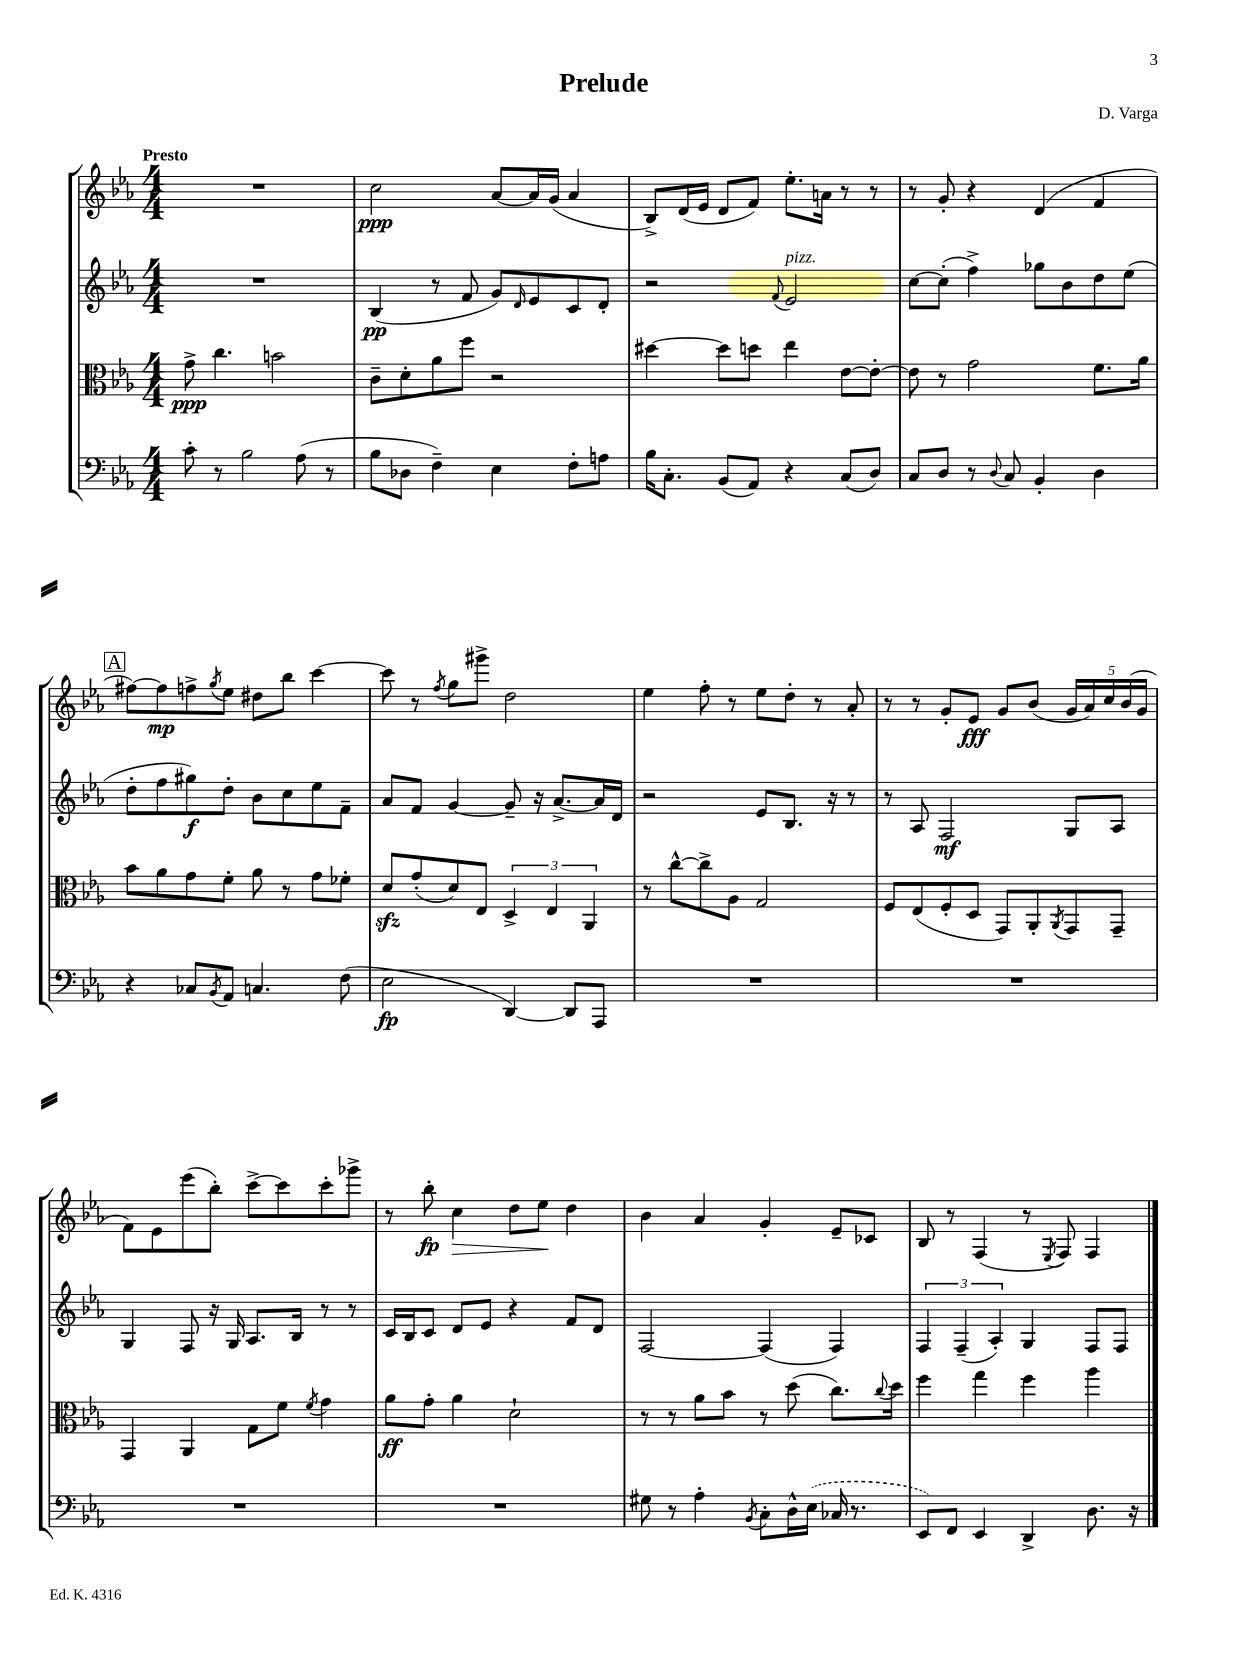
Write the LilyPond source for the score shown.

\header { title = "Prelude" composer = "D. Varga" }
<<
\new StaffGroup <<
\new Staff = "s0" {
    \clef treble \key ees \major \numericTimeSignature \time 4/4 \tempo "Presto"
    R1 |
    c''2\ppp aes'8~ aes'16 g'16( aes'4 |
    bes8->) d'16( ees'16 d'8 f'8) ees''8.-. a'16 r8 r8 |
    r8 g'8-. r4 d'4( f'4 |
    \mark \markup { \box "A" } fis''8~) fis''8\mp f''8-> \acciaccatura { g''8 } ees''8 dis''8 bes''8 c'''4~ |
    c'''8 r8 \acciaccatura { f''8 } g''8 gis'''8-> d''2 |
    ees''4 f''8-. r8 ees''8 d''8-. r8 aes'8-. |
    r8 r8 g'8-. ees'8\fff g'8 bes'8( \tuplet 5/4 { g'16 aes'16) c''16 bes'16( g'16 } |
    f'8) ees'8 ees'''8( bes''8-.) c'''8~-> c'''8 c'''8-. ges'''8-> |
    r8 bes''8-.\fp c''4\> d''8 ees''8\! d''4 |
    bes'4 aes'4 g'4-. ees'8-- ces'8 |
    bes8 r8 f4( r8 \acciaccatura { ees8 } f8) f4 \bar "|." |
}
\new Staff = "s1" {
    \clef treble \key ees \major \numericTimeSignature \time 4/4
    R1 |
    bes4\pp( r8 f'8 g'8) \grace { d'16 } ees'8 c'8 d'8-. |
    r2 \appoggiatura { f'8 } ees'2^\markup { \italic "pizz." } |
    c''8~ c''8-.( f''4->) ges''8 bes'8 d''8 ees''8( |
    \mark \markup { \box "A" } d''8-. f''8 gis''8\f) d''8-. bes'8 c''8 ees''8 f'8-- |
    aes'8 f'8 g'4~ g'8-- r16 aes'8.~-> aes'16 d'16 |
    r2 ees'8 bes8. r16 r8 |
    r8 aes8 f2\mf g8 aes8 |
    g4 f8 r16 g16 aes8. bes16 r8 r8 |
    c'16 bes16 c'8 d'8 ees'8 r4 f'8 d'8 |
    f2~ f4( f4) |
    \tuplet 3/2 { f4 f4--( aes4-.) } g4 f8 f8 \bar "|." |
}
\new Staff = "s2" {
    \clef alto \key ees \major \numericTimeSignature \time 4/4
    g'8->\ppp c''4. b'2 |
    c'8-- d'8-. aes'8 f''8 r2 |
    dis''4~ dis''8 d''8 ees''4 ees'8~ ees'8~-. |
    ees'8 r8 g'2 f'8. aes'16 |
    \mark \markup { \box "A" } bes'8 aes'8 g'8 f'8-. aes'8 r8 g'8 fes'8-. |
    d'8\sfz g'8-.( d'8) ees8 \tuplet 3/2 { d4-> ees4 aes,4 } |
    r8 c''8~-^ c''8-> aes8 g2 |
    f8 ees8( f8-. d8 g,8) aes,8-. \acciaccatura { aes,8 } g,8 g,8-- |
    g,4 aes,4 g8 f'8 \acciaccatura { f'8 } g'4 |
    aes'8\ff g'8-. aes'4 d'2-! |
    r8 r8 aes'8 bes'8 r8 d''8( c''8.) \appoggiatura { c''8 } d''16 |
    f''4 g''4 f''4 aes''4 \bar "|." |
}
\new Staff = "s3" {
    \clef bass \key ees \major \numericTimeSignature \time 4/4
    c'8-. r8 bes2 aes8( r8 |
    bes8 des8 f4--) ees4 f8-. a8 |
    bes16 c8.-. bes,8( aes,8) r4 c8( d8) |
    c8 d8 r8 \appoggiatura { d8 } c8 bes,4-. d4 |
    \mark \markup { \box "A" } r4 ces8 \acciaccatura { bes,8 } aes,8 c4. f8( |
    ees2\fp d,4~) d,8 aes,,8 |
    R1 |
    R1 |
    R1 |
    R1 |
    gis8 r8 aes4-. \acciaccatura { bes,8 } c8-. d16-^ \once \slurDashed ees16( ces16 r8. |
    ees,8) f,8 ees,4 d,4-> d8. r16 \bar "|." |
}
>>
>>
\layout { \context { \Score \remove "Bar_number_engraver" } }
